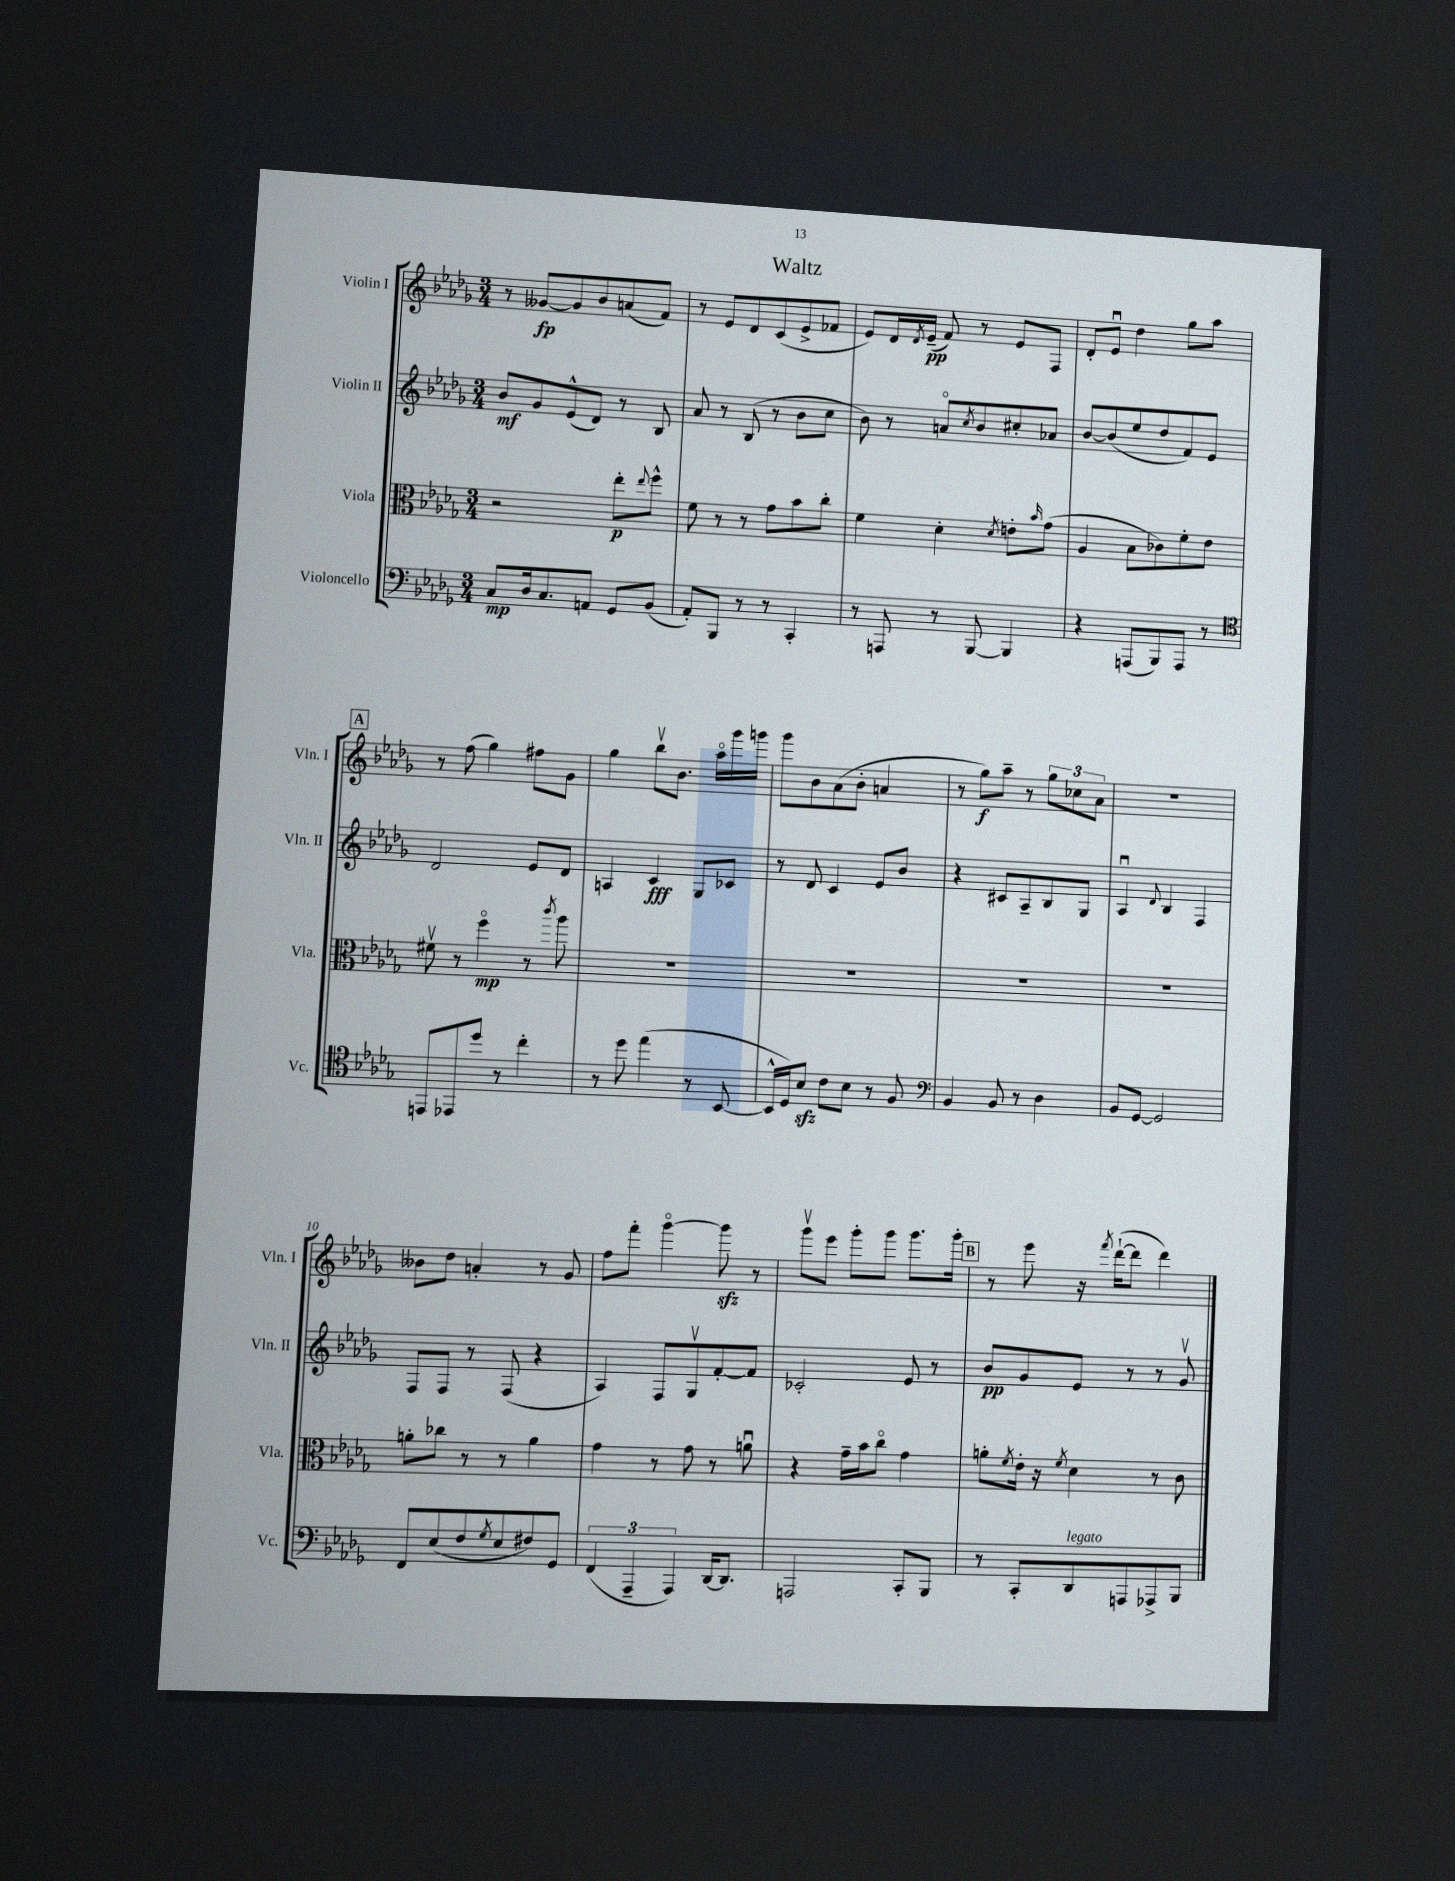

**kern	**kern	**kern	**kern
*staff4	*staff3	*staff2	*staff1
*clefF4	*clefC3	*clefG2	*clefG2
*k[b-e-a-d-g-]	*k[b-e-a-d-g-]	*k[b-e-a-d-g-]	*k[b-e-a-d-g-]
*M3/4	*M3/4	*M3/4	*M3/4
8C	2r	8b-	8r
16D-	.	8g-	[8g--
8.C	.	.	.
.	.	(8e-^^	8g--]
8AA	.	8d-)	8b-
8GG-	8ee-'	8r	(8a
.	8qqee-	.	.
(8BB-	8ff^^	8B-	8f)
=	=	=	=
8AA-')	8f	8a-	8r
8BBB-	8r	8r	8e-
8r	8r	(8B-	8d-
8r	8g-	8r	(8c
4CC'	8b-	8b-	8e-^
.	8cc'	8cc	8f-
=	=	=	=
8r	4f	8b-)	8e-)
8AAA	.	8r	16d-
.	.	.	8qd-
.	.	.	(16e-~
8r	4d-'	8ao	8f)
.	.	8qcc	.
[8BBB-	.	8b-	8r
.	8qd-	.	.
4BBB-]	8e'	8cc#'	8e-
.	16qqb-	.	.
.	(8g-	8a-	8F
=	=	=	=
4r	4A-	[8b-	8d-'
.	.	(8b-]	8e-u
(8AAA	8B-	8ee-	4dd-
8BBB-)	8c-)	8dd-	.
8AAA	8f'	8f)	8gg-
8r	8e-	8e-	8aa-
=	=	=	=
*clefC4	*	*	*
8EE	8f#v	2d-	8r
8EE-	8r	.	(8ff
8dd-	4ffo	.	4gg-)
8r	.	.	.
4cc'	8r	8e-	8ff#
.	8qccc	.	.
.	8aa-	8d-	8g-
=	=	=	=
8r	2.r	4A	4gg-
8dd-	.	.	.
(4ee-	.	4c	8bb-v
.	.	.	8.b-
8r	.	8G-	.
.	.	.	16aa-o
[8BB-	.	8c-	16ggg-
.	.	.	16ggg
=	=	=	=
16BB-^^]	2.r	8r	8ggg-
16D-)	.	.	.
8B-	.	8d-	8b-
8c	.	4c	(8a-
8B-	.	.	8b-'
8r	.	8e-	4a
8F	.	8b-	.
=	=	=	=
*clefF4	*	*	*
4BB-	2.r	4r	8r
.	.	.	8gg-)
8BB-	.	8c#	8aa-~
8r	.	8A-~	8r
4D-	.	8B-	12gg-
.	.	.	12cc-
.	.	8G-	.
.	.	.	12a-
=	=	=	=
8BB-	2.r	4A-u	2.r
[8GG-	.	.	.
.	.	8qqd-	.
2GG-]	.	4B-	.
.	.	4F	.
=	=	=	=
8FF	8a'	8F	8b--
(8E-	8cc-	8F	8dd-
8F	8r	8r	4a'
8qG-	.	.	.
8E-	8r	(8F	.
8F#)	4a	4r	8r
8GG-	.	.	8g-
=	=	=	=
(6FF	4g-	4A-)	8ff
.	.	.	8fff'
6AAA-~	.	.	.
.	8r	8F	[4ggg-o
6AAA-)	.	.	.
.	8g-	8G-v	.
[16DD-	8r	[8f'	8ggg-]
8.DD-]	.	.	.
.	8au	8f]	8r
=	=	=	=
2AAA	4r	2c-'	8ggg-v
.	.	.	8eee-
.	16g-~	.	8ggg-'
.	16b-	.	.
.	8cco	.	8ggg-
8CC'	4g-	8e-	8.ggg-
8BBB-	.	8r	.
.	.	.	16ggg-'
=	=	=	=
8r	8a'	8b-	8r
.	8qf	.	.
8CC'	16e-'	8g-	8eee-
.	16r	.	.
.	8qf	.	.
8DD-	4d-	8e-	16r
.	.	.	8qfff
.	.	.	([16ddd-`
8AAA	.	8r	8ddd-]
8AAA-^	8r	8r	4ddd-)
8BBB-	8c	8g-v	.
==	==	==	==
*-	*-	*-	*-
